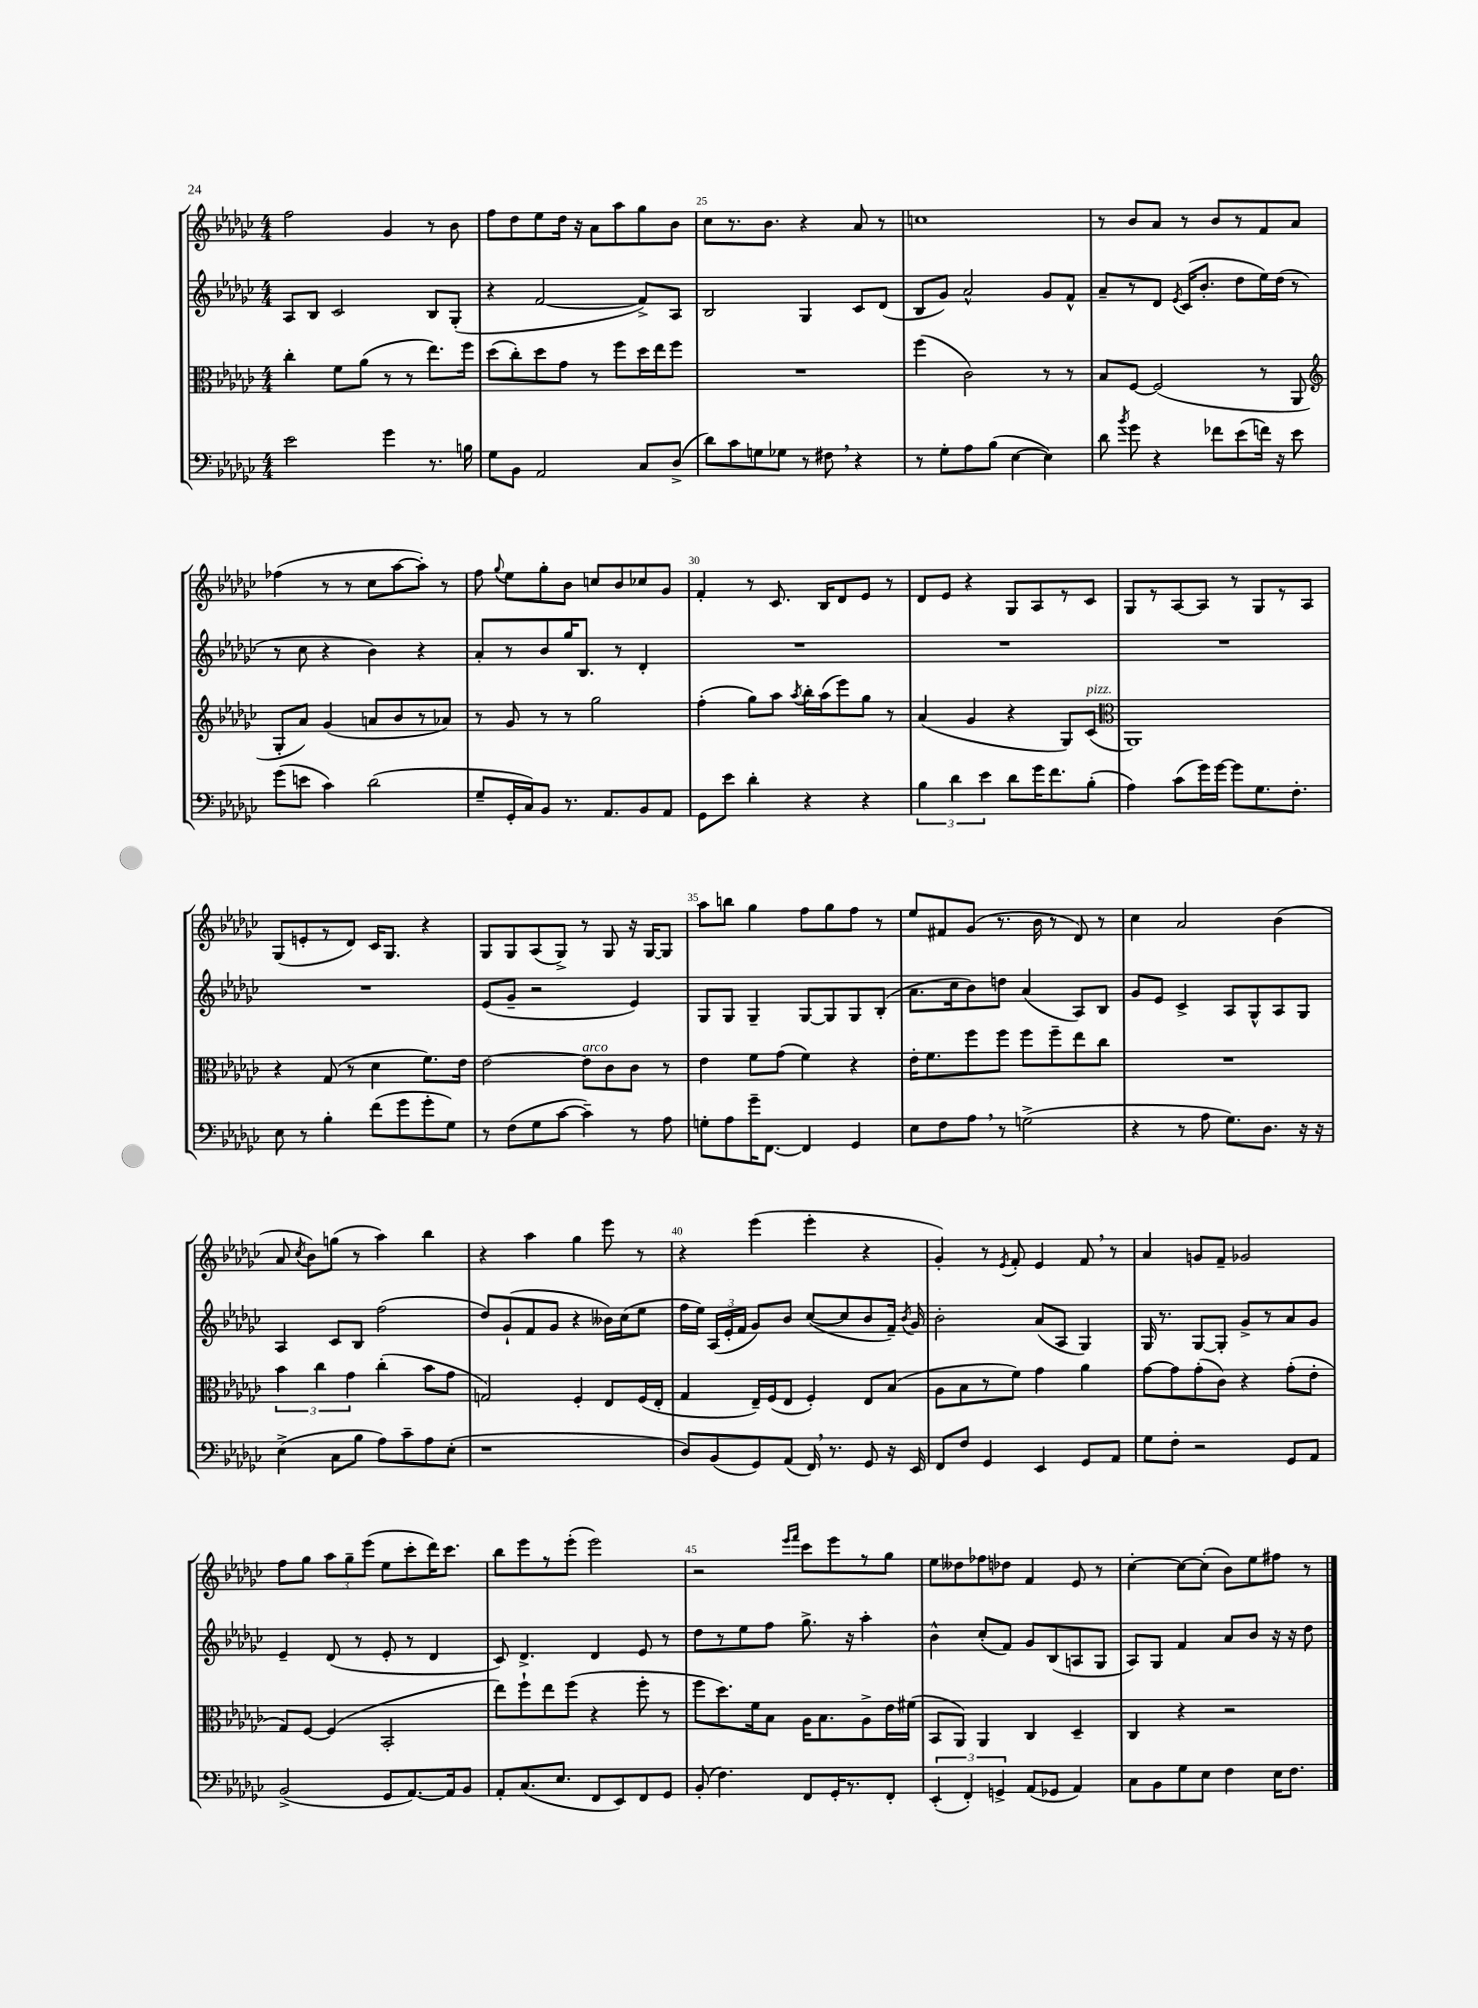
<<
\new StaffGroup <<
\new Staff = "s0" {
    \clef treble \key ges \major \numericTimeSignature \time 4/4
    \autoBeamOff f''2 ges'4 r8 bes'8 |
    f''8[ des''8 ees''8 des''16] r16 aes'8[ aes''8 ges''8 bes'8] |
    ces''8[ r8. bes'8.] r4 aes'8 r8 |
    c''1 |
    r8 bes'8[ aes'8] r8 bes'8[ r8 f'8 aes'8] |
    fes''4( r8 r8 ces''8[ aes''8~ aes''8]-.) r8 |
    f''8 \appoggiatura { ges''8 } ees''8[ ges''8-. bes'8] c''8[ bes'8 ces''8 ges'8] |
    f'4-. r8 ces'8. bes16[ des'8 ees'8] r8 |
    des'8[ ees'8] r4 ges8[ aes8 r8 ces'8] |
    ges8[ r8 aes8~ aes8] r8 ges8[ r8 aes8] |
    ges8[( e'8-. r8 des'8]) ces'16[ ges8.] r4 |
    ges8[ ges8 aes8( ges8]->) r8 ges8 r16 ges16[~ ges8] |
    aes''8[ b''8] ges''4 f''8[ ges''8 f''8] r8 |
    ees''8[ fis'8 ges'8]( r8. bes'16 r8 des'8) r8 |
    ces''4 aes'2 bes'4( |
    aes'8 \acciaccatura { ces''8 } bes'8[) g''8]( r8 aes''4) bes''4 |
    r4 aes''4 ges''4 ees'''8 r8 |
    r4 ees'''4( ees'''4-. r4 |
    ges'4-.) r8 \acciaccatura { ees'8 } f'8-. ees'4 f'8 \breathe r8 |
    aes'4 g'8[ f'8]-- ges'2 |
    f''8[ ges''8] \tuplet 3/2 { aes''8[ ges''8-- ees'''8]( } ees''8[ ces'''8-. des'''16) ces'''8.] |
    bes''8[ ees'''8 r8 ees'''8]-.( ees'''2) |
    r2 \grace { ees'''16[ f'''16] } ces'''8[ ees'''8 r8 ges''8] |
    ees''8[ deses''8 fes''8 des''8] f'4 ees'8 r8 |
    ces''4~-. ces''8[~ ces''8]-.( bes'8[) ees''8 fis''8] r8 \bar "|." |
}
\new Staff = "s1" {
    \clef treble \key ges \major \numericTimeSignature \time 4/4
    \autoBeamOff aes8[ bes8] ces'2 bes8[ ges8]-.( |
    r4 f'2~ f'8[->) aes8] |
    bes2 ges4 ces'8[ des'8]( |
    bes8[ ges'8]) aes'2-^ ges'8[ f'8]-^ |
    aes'8[-- r8 des'8] \acciaccatura { ees'8 } ces'16[( bes'8.]-. des''8[ ees''16) des''16]( r8 |
    r8 ces''8 r4 bes'4) r4 |
    aes'8[-. r8 bes'8 ges''16 bes8.] r8 des'4-. |
    R1 |
    R1 |
    R1 |
    R1 |
    ees'8[( ges'8]-- r2 ees'4) |
    ges8[ ges8] ges4-- ges8[~ ges8 ges8 bes8]-.( |
    aes'8.[ ces''16 bes'8) d''8] aes'4( aes8[) bes8] |
    ges'8[ ees'8] ces'4-> aes8[ ges8-^ aes8 ges8] |
    aes4 ces'8[ bes8] f''2( |
    des''8[) ges'8-!( f'8 ges'8] r4 beses'16[) ces''16( ees''8] |
    f''16[ ees''16]) \tuplet 3/2 { aes16[( ees'16-. f'16] } ges'8[) bes'8] ces''8[~( ces''8 bes'8 f'16]--) \acciaccatura { bes'8 } ges'16 |
    bes'2-. aes'8[( aes8] ges4) |
    ges16 r8. ges8[~ ges8]-. ges'8[-> r8 aes'8 ges'8] |
    ees'4-- des'8( r8 ees'8-. r8 des'4 |
    ces'8) des'4.-> des'4 ees'8 r8 |
    des''8[ r8 ees''8 f''8] ges''8.-> r16 aes''4-. |
    bes'4-^ ces''8[-.( f'8]) ges'8[ bes8( a8 ges8] |
    aes8[) ges8] f'4 aes'8[ bes'8] r16 r16 des''8 \bar "|." |
}
\new Staff = "s2" {
    \clef alto \key ges \major \numericTimeSignature \time 4/4
    \autoBeamOff ces''4-. f'8[ aes'8]( r8 r8 ees''8.[) f''16] |
    des''8[( ces''8-.) des''8 ges'8] r8 f''8[ des''16 ees''16 f''8] |
    R1 |
    f''4( ces'2) r8 r8 |
    bes8[ f8]~ f2( r8 aes,8 |
    \clef treble ges8[-. aes'8]) ges'4( a'8[ bes'8 r8 aes'8]) |
    r8 ges'8 r8 r8 ges''2 |
    f''4-.( ges''8[) aes''8] \acciaccatura { aes''8 } bes''16[-. aes''16( ees'''8) ges''8] r8 |
    aes'4( ges'4 r4 ges8[) ces'8]^\markup { \italic "pizz." }( |
    \clef alto aes,1) |
    r4 ges8( r8 des'4 f'8.[) ees'16] |
    ees'2~ ees'8[^\markup { \italic "arco" } ces'8 ces'8] r8 |
    ees'4 f'8[ ges'8]( f'4) r4 |
    ees'16[-. f'8. f''8 f''8] f''8[ f''8-- ees''8 ces''8] |
    R1 |
    \tuplet 3/2 { bes'4 ces''4 ges'4 } ces''4-.( bes'8[ ges'8] |
    g2) f4-. ees8[ f16( ees16]-. |
    ges4 ees16[--) f16( ees8] f4-.) ees8[ bes8]( |
    aes8[ bes8 r8 f'8]) ges'4 aes'4 |
    ges'8[~ ges'8 ges'8-.( ces'8]) r4 ges'8[-.( ees'8]-. |
    ges8[) f8]~ f4( bes,2-. |
    ees''8[) f''8-! ees''8 f''8]( r4 f''8-. r8 |
    f''8[ des''8.) f'16 bes8] aes16[ bes8. aes8-> ees'16 fis'16]( |
    bes,8[ aes,8]) aes,4 ces4 des4-- |
    ces4 r4 r2 \bar "|." |
}
\new Staff = "s3" {
    \clef bass \key ges \major \numericTimeSignature \time 4/4
    \autoBeamOff ees'2 ges'4 r8. b16 |
    ges8[ bes,8] aes,2 ces8[ des8]->( |
    des'8[) ces'8 g8 ges8] r8 fis8 \breathe r4 |
    r8 ges8[-. aes8 bes8]( ees4~ ees4) |
    des'8 \acciaccatura { bes'8 } ges'8 r4 fes'8[ ees'8( f'16]) r16 ees'8 |
    ges'8[( e'8] ces'4) des'2( |
    ges8[-- ges,16-. ces16) bes,8] r8. aes,8.[ bes,8 aes,8] |
    ges,8[ ees'8] des'4-. r4 r4 |
    \tuplet 3/2 { bes4 des'4 ees'4 } des'8[ ges'16 f'8. bes8]-.( |
    aes4) ces'8[( ges'16) ges'16]~ ges'8[ ges8. f8.]-. |
    ees8 r8 bes4-. f'8[( ges'8 ges'8-. ges8]) |
    r8 f8[( ges8 ces'8]~ ces'4--) r8 aes8 |
    g8[-. aes8 ges'16-- f,8.]~ f,4 ges,4 |
    ees8[ f8 aes8] \breathe r8 g2->( |
    r4 r8 aes8 ges8.[) des8.] r16 r16 |
    ees4->( ces8[ bes8] aes8[) ces'8-- aes8 ees8]-.( |
    r1 |
    des8[) bes,8( ges,8) aes,8]( f,16) \breathe r8. ges,8 r16 ees,16 |
    f,8[ f8] ges,4 ees,4 ges,8[ aes,8] |
    ges8[ f8]-. r2 ges,8[ aes,8] |
    bes,2->( ges,8[ aes,8.~) aes,16 bes,8] |
    aes,8[-. ces8.( ees8.] f,8[ ees,8) f,8 ges,8] |
    bes,8-.( f4.) f,8[ ges,16-. r8. f,8]-. |
    \tuplet 3/2 { ees,4-.( f,4-.) g,4-> } aes,8[( ges,8] aes,4) |
    ces8[ bes,8 ges8 ees8] f4 ees16[ f8.] \bar "|." |
}
>>
>>
\layout { \context { \Score currentBarNumber = #23 \override BarNumber.break-visibility = ##(#f #t #t) barNumberVisibility = #(every-nth-bar-number-visible 5) } }
